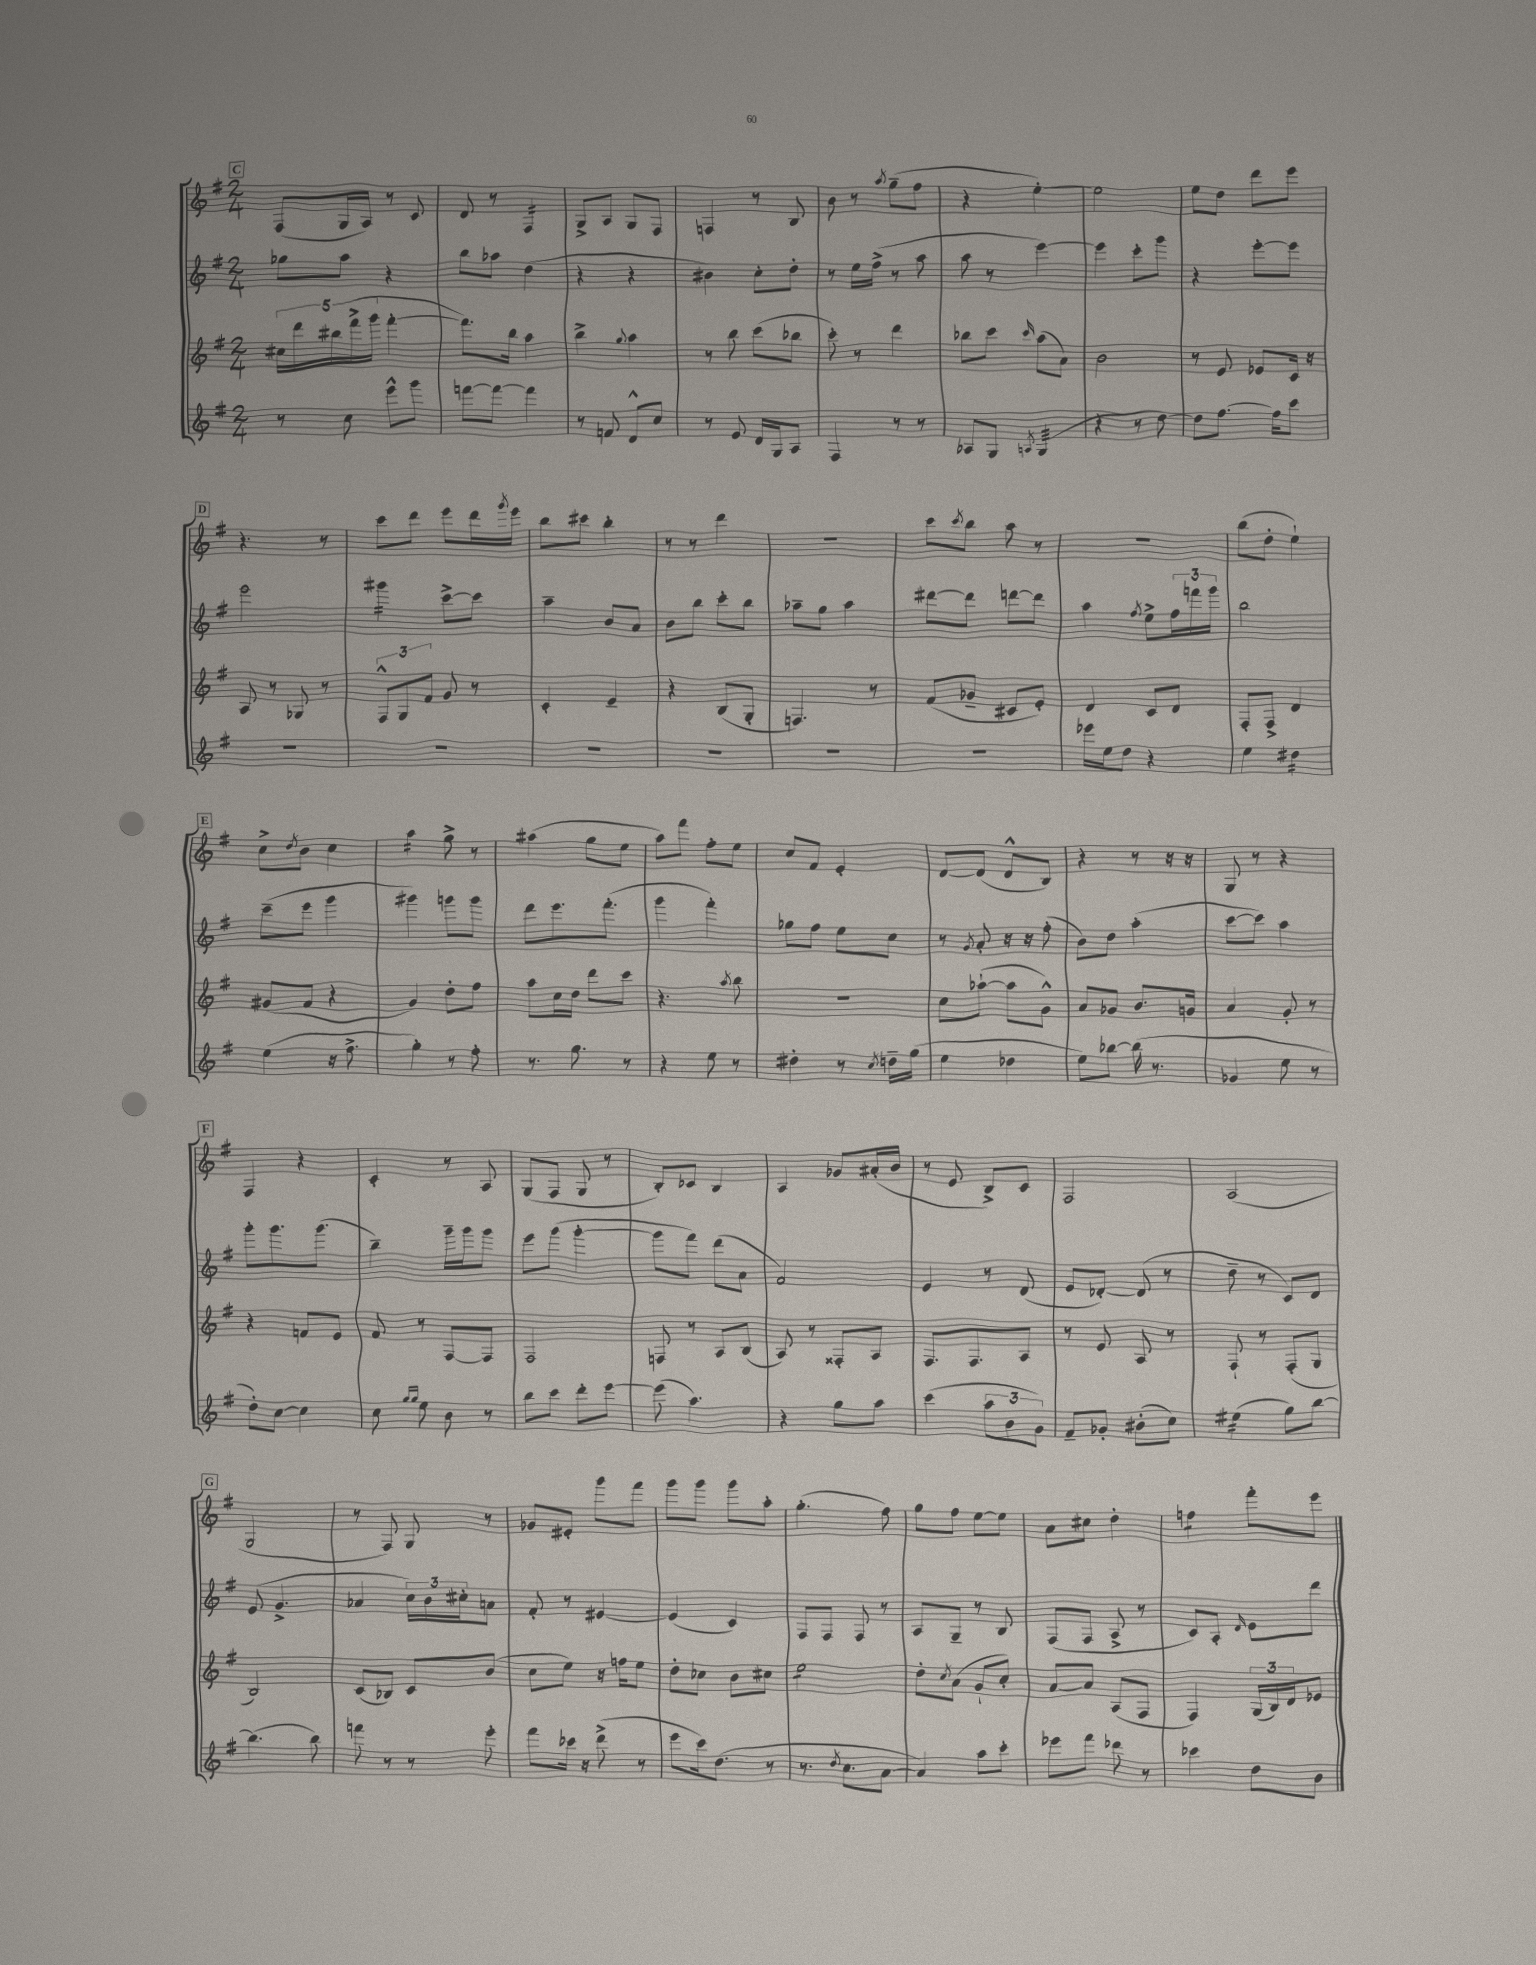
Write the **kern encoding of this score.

**kern	**kern	**kern	**kern
*staff4	*staff3	*staff2	*staff1
*clefG2	*clefG2	*clefG2	*clefG2
*k[f#]	*k[f#]	*k[f#]	*k[f#]
*M2/4	*M2/4	*M2/4	*M2/4
8r	20cc#	8gg-	(8F#
.	20ddd	.	.
.	20bb#	.	.
8cc	.	8aa	16G
.	(20fff#^	.	.
.	.	.	16A)
.	20ggg	.	.
8eee^^	[4fff#'	4r	8r
8ggg	.	.	8c
=	=	=	=
[8fff	8.fff#])	8bb	8d
8fff_	.	8aa-	8r
.	16bb	.	.
4fff]	4aa	(4dd	4F#
=	=	=	=
8r	4bb^	4r	8G^
8f	.	.	8A
.	8qqgg	.	.
8d^^	4aa	4r	8G
8cc	.	.	8F#
=	=	=	=
8r	8r	4b#)	4F
8e	8bb	.	.
16d	(8ccc	8cc'	8r
16G	.	.	.
8A	8bb-	8dd'	8B
=	=	=	=
4F#	8ccc')	8r	8b
.	8r	16ee	8r
.	.	(16ff#^	.
.	.	.	8qaa
8r	4ddd	8r	(8gg~
8r	.	8aa	8ff#
=	=	=	=
8A-	8bb-	8aa	4r
8G	8ccc	8r	.
8qA	16qqccc	.	.
(4G	(8aa	[4eee)	[4ee')
.	8a)	.	.
=	=	=	=
4r	2b	4eee]	2ee]
8r	.	8ccc'	.
[8dd)	.	8ggg	.
=	=	=	=
8dd]	8r	4r	8ee
[8.ff#	8e	.	8dd
.	8e-	[8eee'	8ddd
16ff#]	.	.	.
8ccc	16c	8eee]	8eee
.	16r	.	.
=	=	=	=
2r	8A	2eee	4.r
.	8r	.	.
.	8G-	.	.
.	8r	.	8r
=	=	=	=
2r	12F#^^	4ggg#	8ccc
.	12G	.	.
.	.	.	8ddd
.	12f#	.	.
.	8g	[8ccc^	8eee
.	8r	8ccc]	16ddd
.	.	.	8qggg
.	.	.	16eee
=	=	=	=
2r	4c'	4aa~	8bb
.	.	.	8ccc#
.	4e~	8b	4bb'
.	.	8a	.
=	=	=	=
2r	4r	8b	8r
.	.	8bb	8r
.	(8B	8ccc'	4ddd
.	8G'	8bb	.
=	=	=	=
2r	4.F)	8aa-~	2r
.	.	8gg	.
.	.	4aa-	.
.	8r	.	.
=	=	=	=
2r	(8f#	[8ddd#	8ccc
.	.	.	8qccc
.	8g-~	8ddd#]	8bb
.	8c#	[8ddd	8aa
.	8e')	8ddd]	8r
=	=	=	=
16eee-	4d	4aa	2r
16ee	.	.	.
8dd	.	.	.
.	.	8qff#	.
4r	8c	8ee^	.
.	8d	24ff#	.
.	.	24fff	.
.	.	24ggg	.
=	=	=	=
4ee	8F#'	2bb	(8bb
.	8F#^	.	8dd'
4dd#	4d	.	4ee`)
=	=	=	=
(4ee	(8g#	(8ccc~	8cc^
.	.	.	8qdd
.	8f#	8eee	8b
16r	4r	4ggg	4cc
8.ff#^	.	.	.
=	=	=	=
4gg')	4g)	4ggg#)	4aa
8r	8dd'	8ggg	8gg^
8ff#'	8ff#	8ggg	8r
=	=	=	=
8.r	8aa	8ddd	(4aa#
.	16cc	8.eee	.
8.gg	16dd	.	.
.	8ddd	.	8gg
.	.	(8.fff#'	.
8r	8ccc	.	8ee
=	=	=	=
4r	4.r	4ggg	8aa)
.	.	.	8fff#
8ee	.	4fff#')	8ff#'
.	8qaa	.	.
8r	8bb	.	8ee
=	=	=	=
4dd#'	2r	8gg-	8cc
.	.	8ff#	8f#
8r	.	8ee	4e'
8qcc	.	.	.
16dd~	.	8cc	.
(16gg	.	.	.
=	=	=	=
4ee	8cc	8r	[8d
.	.	8qg	.
.	([8aa-`	8a'	(8d]
4dd-	8aa-]	16r	8d^^
.	.	16r	.
.	8g^^)	(8ff#'	8B)
=	=	=	=
8ee)	8a	8b)	4r
[8bb-	8g-	8dd	.
(16bb-]	8.b	(4aa'	8r
8.r	.	.	.
.	.	.	16r
.	16g	.	16r
=	=	=	=
4g-	4a	[8ccc	8G
.	.	8ccc])	8r
8ee	8g'	4aa	4r
8r	8r	.	.
=	=	=	=
8dd')	4r	8ggg'	4F#
[8cc	.	8.ggg	.
4cc]	8f	.	4r
.	.	(8.ggg	.
.	8e	.	.
=	=	=	=
8cc	8f#	4bb~)	4c'
16qqgg	.	.	.
16qqgg	.	.	.
8ee	8r	.	.
8b	[8F#	16ggg~	8r
.	.	16ggg	.
8r	8F#]	8ggg	8A
=	=	=	=
8bb	2F#	8eee	(8G
8ccc	.	(8ggg	8F#
8ddd'	.	[4ggg'	8G
[8eee	.	.	8r
=	=	=	=
(8eee]	8F	8ggg]	8B')
4.aa)	8r	8fff#)	8c-
.	8A	(8ddd	4B
.	(8B	8a	.
=	=	=	=
4r	8A)	2f#)	4A
.	8r	.	.
8gg	8F##'	.	8g-
8aa	8A	.	(16a#'
.	.	.	16b
=	=	=	=
(4ccc	8.F#	4e	8r
.	.	.	8e
.	8.F#	.	.
12aa	.	8r	8B^)
12b	.	.	.
.	8A	(8d	8c
12g)	.	.	.
=	=	=	=
8f#~	8r	8e	2F#
8g-'	8e	[8d-')	.
(8b#'	8A	(8d-]	.
8cc)	8r	8r	.
=	=	=	=
(4ee#	8F#`	8dd~	(2A
.	8r	8r	.
8gg)	(8F#'	8c)	.
[8bb	8G	8d	.
=	=	=	=
(4.bb]	2B)	(8e	2G
.	.	4.g^	.
8bb)	.	.	.
=	=	=	=
8fff	(8c	4a-	8r
8r	8B-)	.	8F#)
8r	8c	24cc)	8G
.	.	24b	.
.	.	24cc#'	.
8eee'	(8b	8a	8r
=	=	=	=
8fff#	8cc	8f#'	8g-
16ccc-	8ee)	8r	8e#'
16r	.	.	.
(8ddd^	16r	[4e#	8ggg
.	16ff	.	.
8r	8ee	.	8fff#
=	=	=	=
8eee	8dd'	(4e#]	8ggg
16ccc)	8cc-	.	8ggg
(8.dd	.	.	.
.	8b	4c)	8ggg
8r	8cc#	.	8aa'
=	=	=	=
8.r	2ee	8F#	(4.gg'
.	.	8F#	.
8qdd	.	.	.
8.cc	.	.	.
.	.	8F#	.
[8a	.	8r	8ff#)
=	=	=	=
4a])	8dd'	8A	8gg
.	8qcc	.	.
.	(8a	8G~	8ff#
8aa	8g`	8r	[8ee
8ccc'	8cc')	8B	8ee]
=	=	=	=
8eee-	[8a	(8F#	8a
8fff#	8a]	8F#	8cc#
8ddd-	(8A	8A^	4dd'
8r	8F#	8r	.
=	=	=	=
4ccc-	4F#)	8c)	4ff
.	.	8A'	.
.	.	16qqd	.
8dd	(24G	8e	8fff#'
.	24B)	.	.
.	24d	.	.
8b	8e-	8ddd	8eee
==	==	==	==
*-	*-	*-	*-
